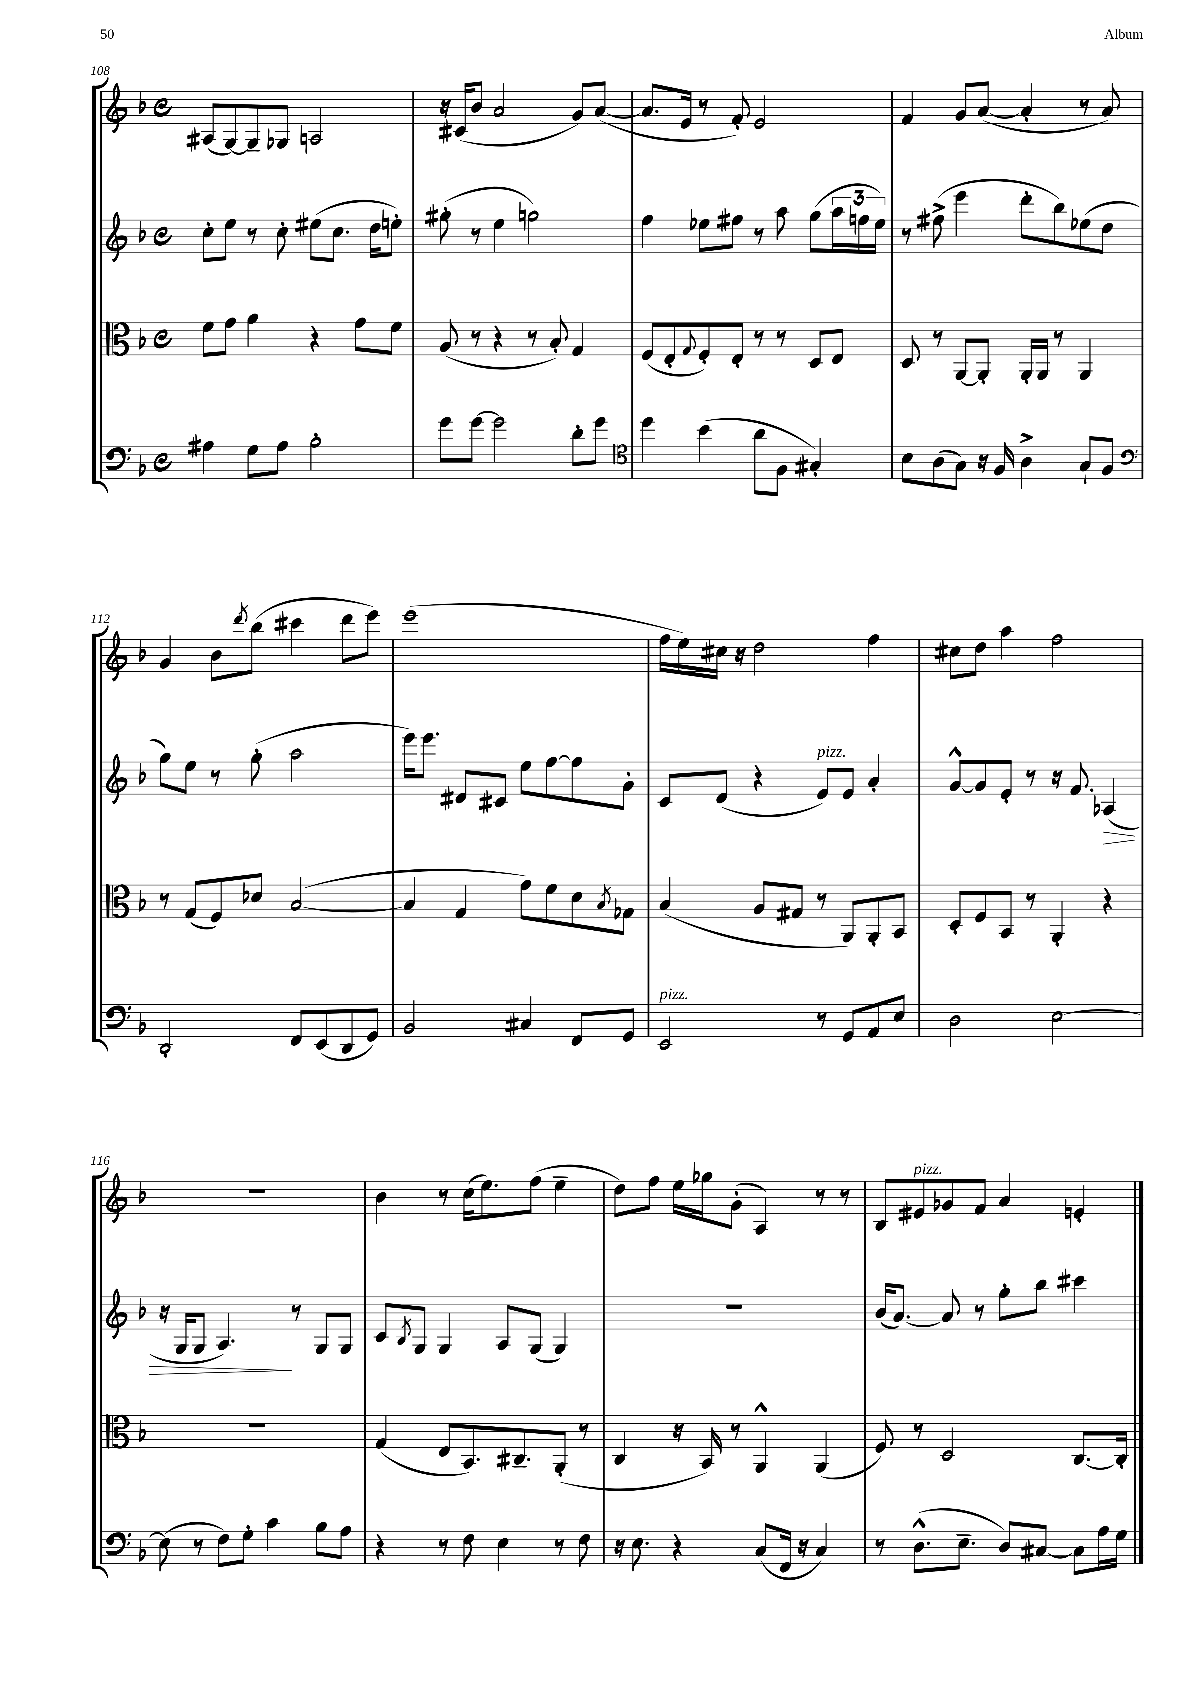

**kern	**kern	**kern	**kern
*staff4	*staff3	*staff2	*staff1
*clefF4	*clefC3	*clefG2	*clefG2
*k[b-]	*k[b-]	*k[b-]	*k[b-]
*M4/4	*M4/4	*M4/4	*M4/4
*met(c)	*met(c)	*met(c)	*met(c)
4A#	8f	8cc'	(8A#
.	8g	8ee	[8G)
8G	4a	8r	8G~]
8A#	.	8cc'	8G-
2B-'	4r	(8ee#	2A
.	.	8.cc	.
.	8g	.	.
.	.	16dd	.
.	8f	8ee')	.
=	=	=	=
8g	(8A	(8gg#'	16r
.	.	.	(16c#
[8g	8r	8r	8b-
2g]	4r	4ee	2a
.	8r	2gg)	.
.	8B-')	.	.
8d'	4G	.	8g)
8g	.	.	([8a
=	=	=	=
*clefC4	*	*	*
4dd	(8F	4ff	8.a]
.	8E'	.	.
.	.	.	16e
.	8qqG	.	.
(4b-	8F')	8ee-	8r
.	8E'	8ff#	8f')
8a	8r	8r	2e
8F	8r	8aa	.
4G#')	8D	(8gg	.
.	8E	24aa	.
.	.	24ff	.
.	.	24ee-)	.
=	=	=	=
8B-	8D	8r	4f
(8A	8r	(8ff#^	.
8G)	[8AA	4eee	8g
16r	8AA']	.	([8a
16F	.	.	.
4A^	16AA'	8ddd'	4a']
.	16AA	.	.
.	8r	8bb-)	.
8G`	4AA	(8ee-	8r
8F	.	8dd	8a)
=	=	=	=
*clefF4	*	*	*
2DD'	8r	8gg)	4g
.	(8G	8ee	.
.	8F)	8r	8b-
.	.	.	8qddd
.	8d-	(8gg'	(8bb-
8FF	([2B-	2aa	4ccc#
(8EE	.	.	.
8DD	.	.	8ddd
8GG)	.	.	8eee)
=	=	=	=
2BB-	4B-]	16eee)	(1eee
.	.	8.eee	.
.	4G	8d#	.
.	.	8c#	.
4C#	8g)	8ee	.
.	8f	[8ff	.
8FF	8d	8ff]	.
.	8qB-	.	.
8GG	8G-	8g'	.
=	=	=	=
2EE	(4B-	8c	16ff
.	.	.	16ee)
.	.	(8d	16cc#
.	.	.	16r
.	8A	4r	2dd
.	8G#	.	.
8r	8r	8e)	.
8GG	8AA)	8e	.
8AA	8AA'	4a'	4ff
8E	8BB-	.	.
=	=	=	=
2D	8D'	[8g^^	8cc#
.	8F	8g]	8dd
.	8BB-	8e'	4aa
.	8r	8r	.
[2E	4AA'	16r	2ff
.	.	8.f	.
.	4r	(4A-	.
=	=	=	=
(8E]	1r	16r	1r
.	.	16G	.
8r	.	8G	.
8F)	.	4.A)	.
8G'	.	.	.
4c	.	.	.
.	.	8r	.
8B-	.	8G	.
8A	.	8G	.
=	=	=	=
4r	(4G	8c	4b-
.	.	8qB-	.
.	.	8G	.
8r	8E	4G	8r
8F	8.BB-)	.	(16cc
.	.	.	8.ee)
4E	.	8A	.
.	8.C#~	.	.
.	.	(8G	(8ff
8r	(8AA'	4G)	4ee~
8F	8r	.	.
=	=	=	=
16r	4C	1r	8dd)
8.E	.	.	.
.	.	.	8ff
4r	16r	.	16ee
.	16BB-)	.	16gg-
.	8r	.	(8g'
(8C	4AA^^	.	4A)
16FF	.	.	.
16r	.	.	.
4C)	(4AA	.	8r
.	.	.	8r
=	=	=	=
8r	8F)	(16b-	8B-
.	.	[8.a)	.
(8.D^^	8r	.	8e#
.	2D	8a]	8g-
8.E~	.	.	.
.	.	8r	8f
8D)	.	8gg'	4a
[8C#	.	8bb-	.
8C#]	[8.C	4ccc#	4e'
16A	.	.	.
16G	16C']	.	.
==	==	==	==
*-	*-	*-	*-
